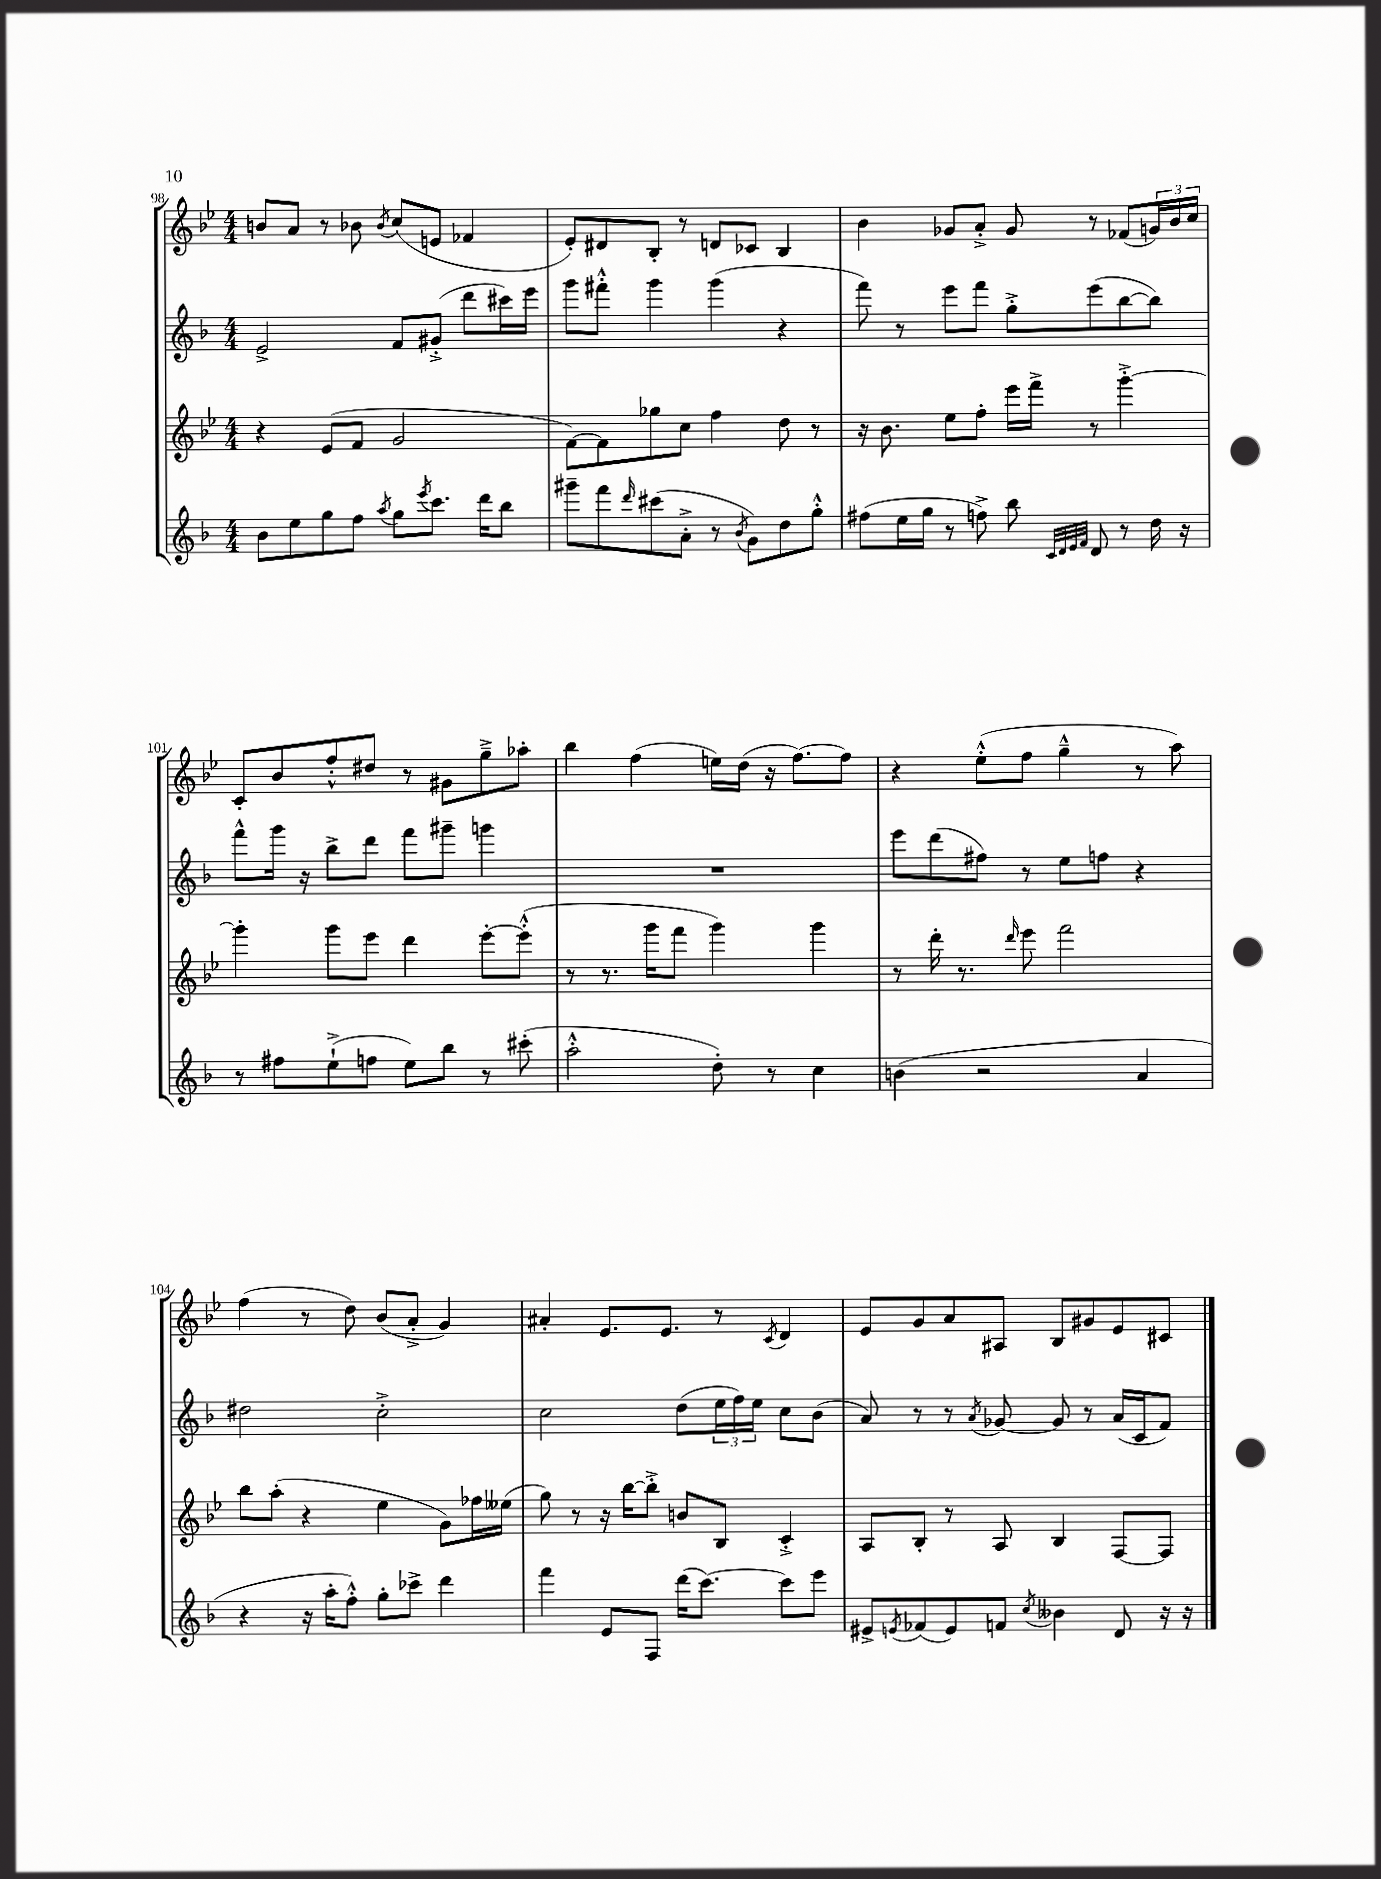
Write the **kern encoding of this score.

**kern	**kern	**kern	**kern
*staff4	*staff3	*staff2	*staff1
*clefG2	*clefG2	*clefG2	*clefG2
*k[b-]	*k[b-e-]	*k[b-]	*k[b-e-]
*M4/4	*M4/4	*M4/4	*M4/4
8b-\L	4r	2e^/	8b/L
8ee\	.	.	8a/J
8gg\	(8e-/L	.	8r
8ff\J	8f/J	.	8b-\
8qaa/	.	.	8qb-/
8gg\L	2g/	8f/L	(8cc/L
8qeee/	.	.	.
8.ccc\J	.	(8g#'^/J	8e/J
.	.	8ddd\L	4f-/
16ddd\LK	.	.	.
8bb-\J	.	16ccc#\L)	.
.	.	16eee\JJ	.
=	=	=	=
8ggg#~\L	[8f\L)	8ggg\L	8e-'/L)
8fff\	8f\]	8fff#'^^\J	8d#/
16qqddd/	.	.	.
(8ccc#\	8gg-\	4ggg\	8B-'/J
8a'^\J	8cc\J	.	8r
8r	4ff\	(4ggg\	8d/L
8qb-/	.	.	.
8g\L)	.	.	8c-/J
8dd\	8dd\	4r	4B-/
8gg'^^\J	8r	.	.
=	=	=	=
(8ff#\L	16r	8fff\)	4b-\
.	8.b-\	.	.
16ee\L	.	8r	.
16gg\JJ	.	.	.
8r	8ee-\L	8eee\L	8g-/L
8ff^\)	8ff'\J	8fff\J	8a'^/J
8bb-\	16eee-\LL	8gg'^\L	8g-/
.	16fff^\JJ	.	.
32qqc/LLL	.	.	.
32qqd/	.	.	.
32qqe/	.	.	.
32qqf/JJJ	.	.	.
8d/	8r	(8eee\	8r
8r	[4ggg'^\	[8bb-\	(8f-/L
16dd\	.	8bb-\]J)	24g/L)
.	.	.	24b-/
16r	.	.	.
.	.	.	24cc/JJ
=	=	=	=
8r	4ggg'\]	8fff^^\L	8c'/L
8ff#\L	.	16ggg\Jk	8b-/
.	.	16r	.
(8ee`^\	8ggg\L	8bb-^\L	8ff'^^/
8ff\J	8eee-\J	8ddd\J	8dd#/J
8ee\L)	4ddd\	8fff\L	8r
8bb-\J	.	8ggg#~\J	8g#\L
8r	[8eee-'\L	4ggg\	8gg~^\
(8ccc#'\	(8eee-'^^\]J	.	8aa-'\J
=	=	=	=
2aa'^^\	8r	1r	4bb-\
.	8.r	.	.
.	.	.	(4ff\
.	16ggg\LK	.	.
.	8fff\J	.	.
8dd'\)	4ggg\)	.	16ee\LL)
.	.	.	(16dd\JJ
8r	.	.	16r
.	.	.	[8.ff\L)
4cc\	4ggg\	.	.
.	.	.	8ff\]J
=	=	=	=
(4b\	8r	8eee\L	4r
.	16ddd'\	(8ddd\	.
.	8.r	.	.
2r	.	8ff#\J)	(8ee-'^^\L
.	16qqddd/	.	.
.	8eee-\	8r	8ff\J
.	2fff\	8ee\L	4gg~^^\
.	.	8ff\J	.
4a/	.	4r	8r
.	.	.	8aa\)
=	=	=	=
4r	8bb-\L	2dd#\	(4ff\
.	(8aa'\J	.	.
16r	4r	.	8r
16aa'\LK	.	.	.
8ff'^^\J)	.	.	8dd\)
8gg'\L	4ee-\	2cc'^\	(8b-/L
8ccc-^\J	.	.	8a'^/J
4ddd\	8g\L)	.	4g/)
.	16ff-\L	.	.
.	(16ee--\JJ	.	.
=	=	=	=
4fff\	8gg\)	2cc\	4a#'/
.	8r	.	.
8e/L	16r	.	8.e-/L
.	[16bb-\LK	.	.
8F/J	8bb-'^\]J	.	.
.	.	.	8.e-/J
(16ddd\LK	8b/L	(8dd\L	.
[8.ccc\J)	.	.	.
.	8B-/J	24ee\L	8r
.	.	24ff\)	.
.	.	24ee\JJ	.
.	.	.	8qc/
8ccc\]L	4c'^/	8cc\L	4d/
8eee\J	.	(8b-\J	.
=	=	=	=
8e#^/L	8A/L	8a/)	8e-/L
8qe/	.	.	.
(8f-/	8B-'/J	8r	8g/
8e/)	8r	8r	8a/
.	.	8qa/	.
8f/J	8A/	[8g-/	8A#/J
8qcc/	.	.	.
4b--\	4B-/	8g-/]	8B-/L
.	.	8r	8g#/
8d/	[8F/L	(16a/LL	8e-/
.	.	16c/J	.
16r	8F/]J	8f/J)	8c#/J
16r	.	.	.
==	==	==	==
*-	*-	*-	*-
